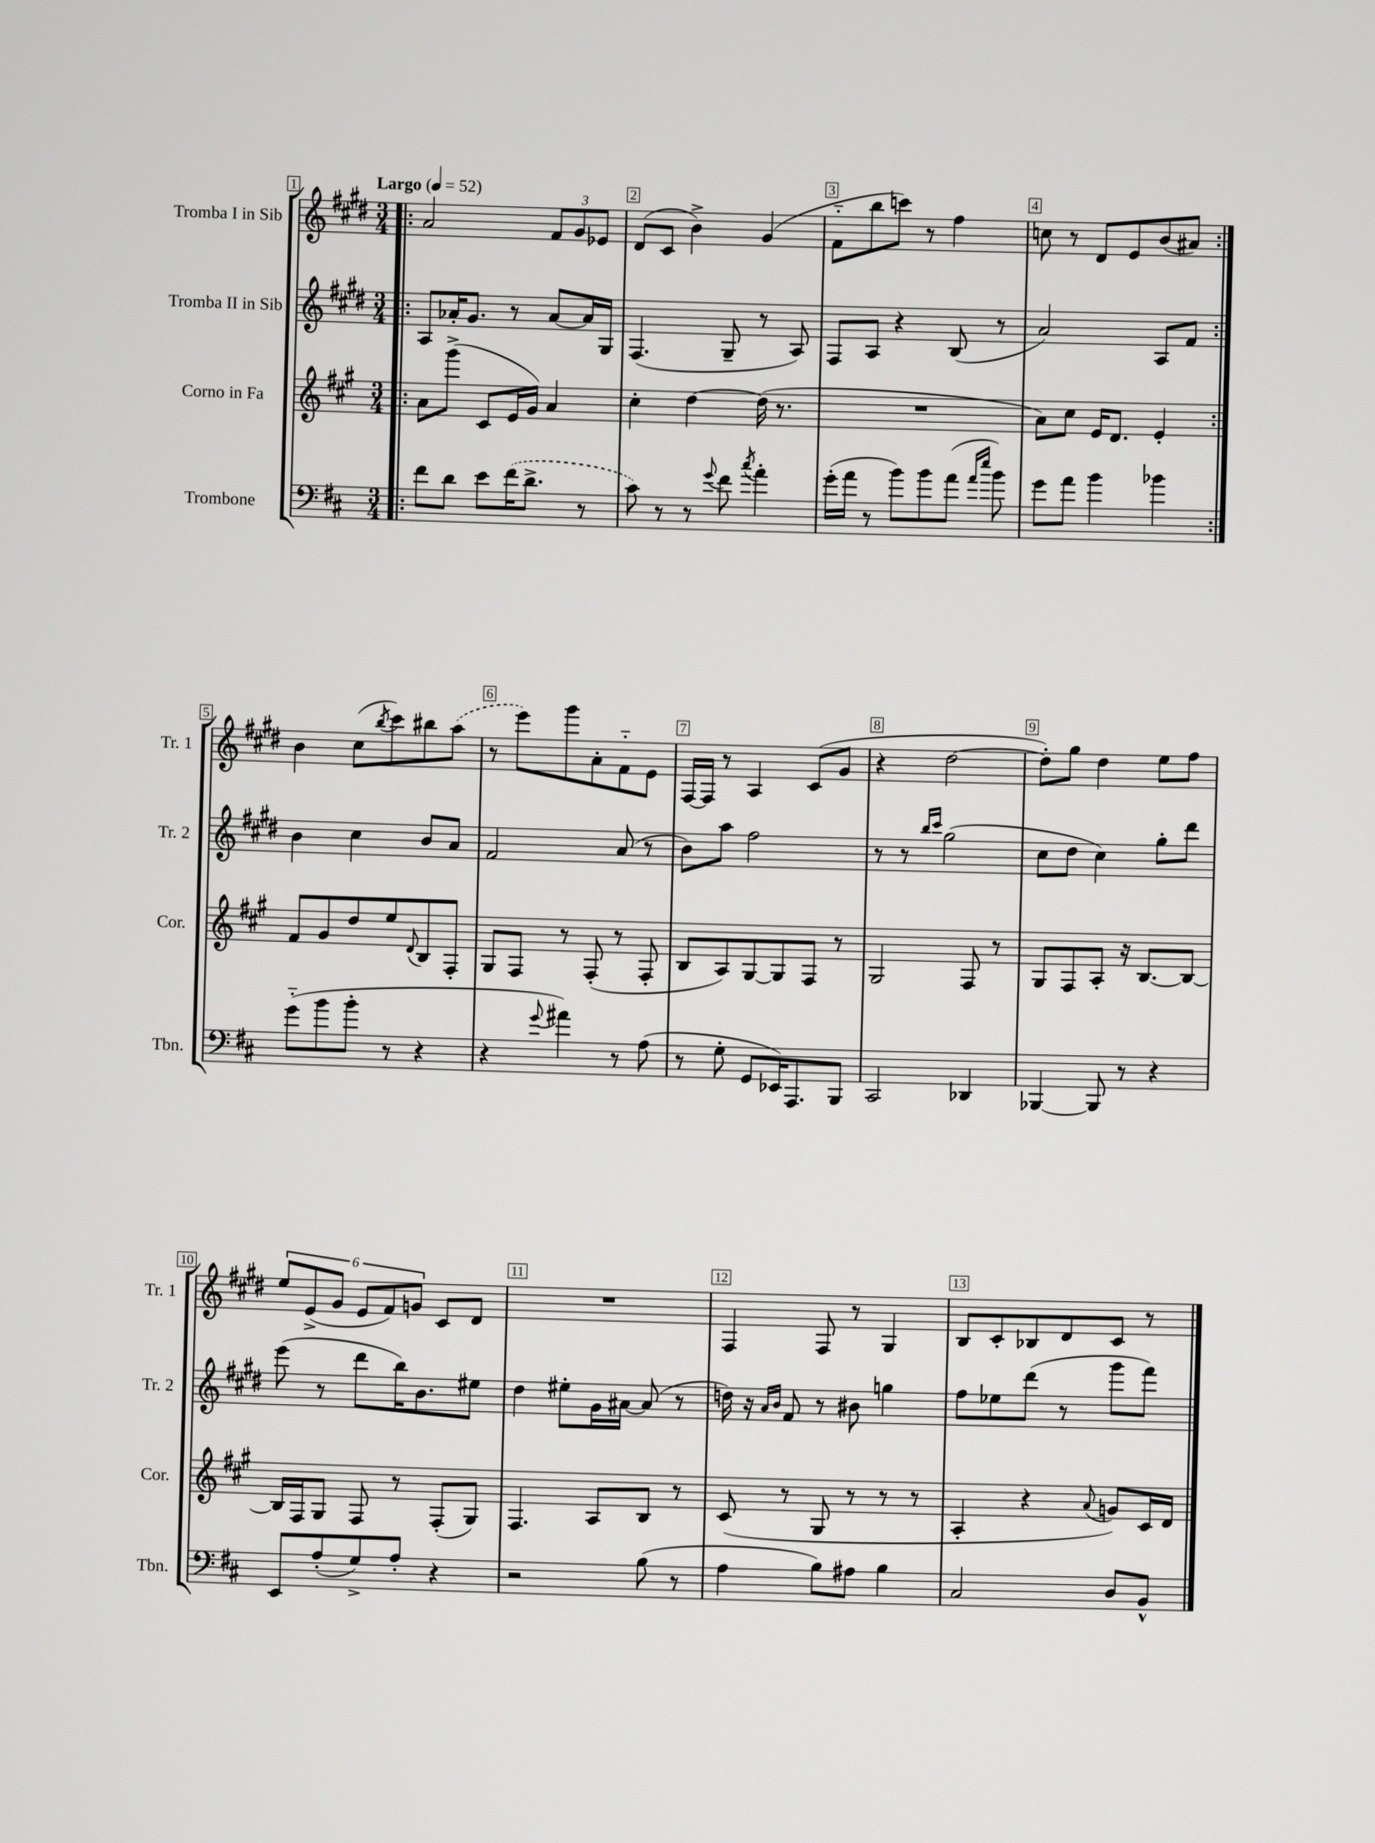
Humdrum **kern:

**kern	**kern	**kern	**kern
*staff4	*staff3	*staff2	*staff1
*clefF4	*clefG2	*clefG2	*clefG2
*k[f#c#]	*k[f#c#g#]	*k[f#c#g#d#]	*k[f#c#g#d#]
*M3/4	*M3/4	*M3/4	*M3/4
*MM52	*MM52	*MM52	*MM52
=!|:	=!|:	=!|:	=!|:
8f#	8a	8A	2a
8d	(8ggg#^	16a-'	.
.	.	8.g#	.
8e	8c#	.	.
(16f#	16e	8r	.
8.d^	16g#)	.	.
.	4a	[8a-	12f#
.	.	.	12g#
8r	.	16a-]	.
.	.	.	12e-
.	.	16G#	.
=	=	=	=
8c#)	4cc#'	(4.F#	(8d#
8r	.	.	8c#
8r	[4dd	.	4b^)
8qqg	.	.	.
8f#	.	8G#~	.
8qcc#	.	.	.
4a'	(16dd]	8r	(4g#
.	8.r	.	.
.	.	8A)	.
=	=	=	=
(16g'	2.r	8F#	8f#'~
16a	.	.	.
8r	.	8A	8bb
8b)	.	4r	8ccc)
8b	.	.	8r
(8a	.	(8B	4ff#
16qqa	.	.	.
16qqee	.	.	.
8b)	.	8r	.
=	=	=	=
8g	8a)	2a)	8cc
8a	8cc#	.	8r
4b	16e	.	8d#
.	8.d	.	.
.	.	.	8e
4b-	4e'	8A	(8b
.	.	8f#	8a#)
=:|!	=:|!	=:|!	=:|!
(8g'~	8f#	4b	4b
8b	8g#	.	.
8b'	8dd	4cc#	(8cc#
.	.	.	8qbb
8r	8ee	.	8ccc#)
.	8qqd	.	.
4r	8B	8b	8bb#
.	8F#'	8a	(8aa
=	=	=	=
4r	8G#	2f#	8r
.	8F#	.	8eee)
8qqg	.	.	.
4a#)	8r	.	8ggg#
.	(8F#'	.	8a'
8r	8r	(8a	8f#'~
(8A	8F#'	8r	8e
=	=	=	=
8r	8B	8b)	[16F#
.	.	.	16F#]
8G'	8A)	8aa	8r
8GG	[8G#	2ff#	4A
16EE-)	8G#]	.	.
8.AAA	.	.	.
.	8F#	.	(8c#
8BBB	8r	.	8g#
=	=	=	=
2CC#	2G#	8r	4r
.	.	8r	.
.	.	16qqbb	.
.	.	16qqccc#	.
.	.	(2gg#	[2dd#
4DD-	8F#	.	.
.	8r	.	.
=	=	=	=
[4BBB-	8G#	8cc#	8dd#'])
.	8F#	8dd#	8gg#
8BBB-]	8A'	4cc#)	4dd#
8r	16r	.	.
.	[8.B	.	.
4r	.	8gg#'	8ee
.	8B_	8ddd#	8ff#
=	=	=	=
8EE	16B]	(8eee	12ee
.	16F#	.	.
.	.	.	(12e^
(8A'	8G#	8r	.
.	.	.	12g#
8G^)	8F#	8ddd#	12e
.	.	.	12f#)
8A'	8r	16bb)	.
.	.	.	12g
.	.	8.b	.
4r	(8F#'	.	8c#
.	8G#)	8ee#	8d#
=	=	=	=
2r	4.F#	4dd#	2.r
.	.	8ee#'	.
.	8A	16g#	.
.	.	[16a#	.
(8B	8B	(8a#]	.
8r	8r	8r	.
=	=	=	=
4A	(8c#	16dd)	4F#
.	.	16r	.
.	.	16qqa	.
.	.	16qqb	.
.	8r	8f#	.
8B)	8G#	8r	8F#
8A#	8r	8b#	8r
4B	8r	4gg	4G#
.	8r	.	.
=	=	=	=
2C#	4A'	8ff#	8B
.	.	8ee-	8c#'
.	4r	(8ddd#	8B-
.	.	8r	8d#
.	8qqa	.	.
8D	8g)	8ggg#	8c#
8BB^^	16c#	8fff#)	8r
.	16d	.	.
==	==	==	==
*-	*-	*-	*-
